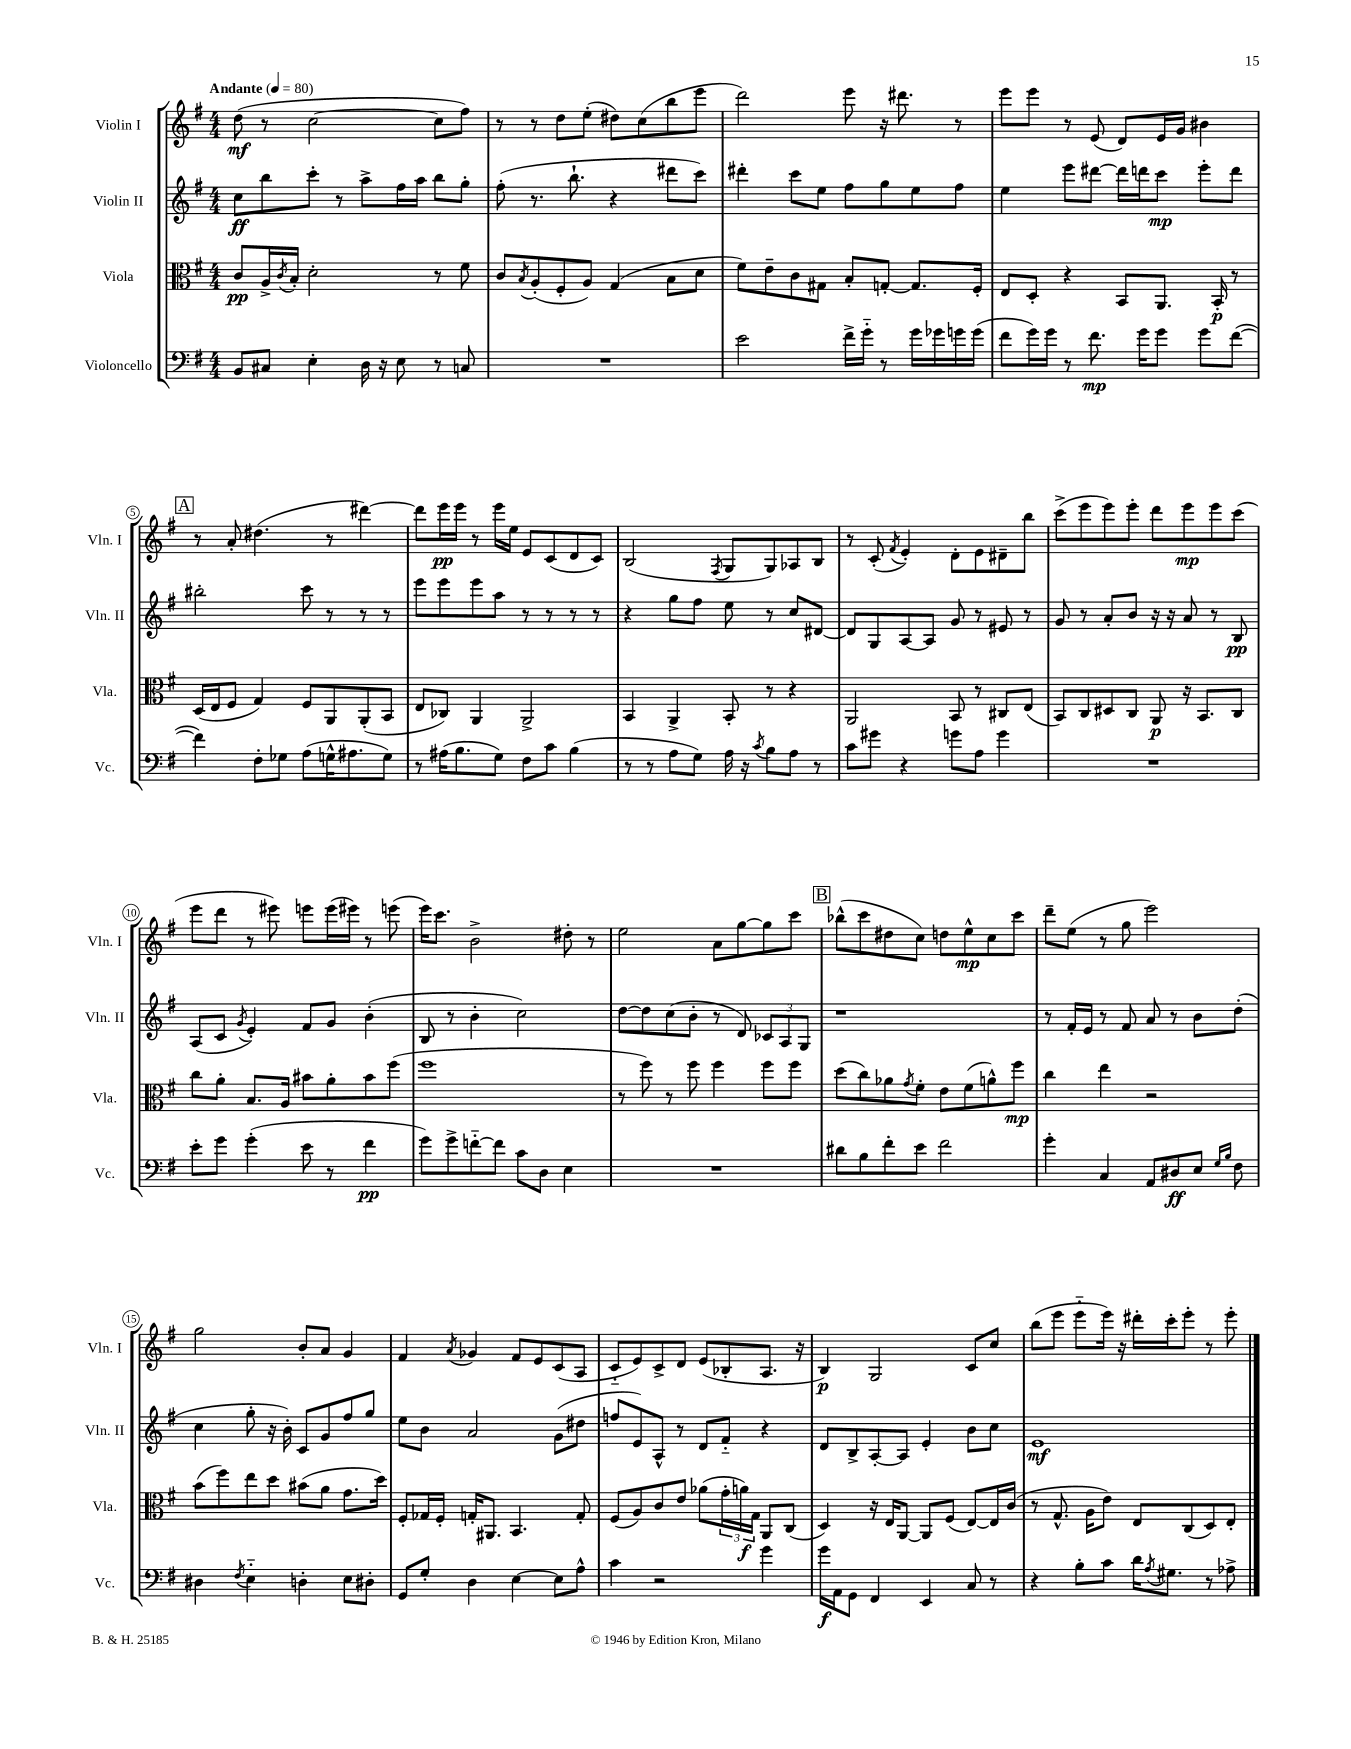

**kern	**kern	**kern	**kern
*staff4	*staff3	*staff2	*staff1
*clefF4	*clefC3	*clefG2	*clefG2
*k[f#]	*k[f#]	*k[f#]	*k[f#]
*M4/4	*M4/4	*M4/4	*M4/4
*MM80	*MM80	*MM80	*MM80
8BB	8c	8cc	(8dd
8C#	16A^	8bb	8r
.	8qc	.	.
.	16B'	.	.
4E'	2d'	8ccc'	[2cc
.	.	8r	.
16D	.	8aa^	.
16r	.	.	.
8E	.	16ff#	.
.	.	16aa	.
8r	8r	8bb	8cc]
8C	8f#	8gg'	8ff#)
=	=	=	=
1r	8c	(8ff#'	8r
.	8qB	.	.
.	(8A'	8.r	8r
.	8F#'	.	8dd
.	.	8.bb`	.
.	8A)	.	(8ee'
.	(4G	4r	8dd#)
.	.	.	(8cc
.	8B	8ddd#	8bb
.	8d	8ccc)	8eee
=	=	=	=
2e	8f#)	4ddd#'	2ddd)
.	8e~	.	.
.	8c	8ccc	.
.	8G#	8ee	.
16f#^	8B'	8ff#	8eee
16g'~	.	.	.
8r	[8G'	8gg	16r
.	.	.	8.ddd#
16g	8.G]	8ee	.
16g-	.	.	.
16g	.	8ff#	8r
(16g	16F#'	.	.
=	=	=	=
8f#	8E	4ee	8eee
16g)	8D'	.	8eee
16g	.	.	.
8r	4r	8eee	8r
8.f#	.	[8ddd#	(8e
.	8BB	16ddd#]	8d)
16g	.	16ddd	.
8g	8.AA	8ccc	16e
.	.	.	16g
8g	.	8eee'	4b#
.	16BB'	.	.
([8f#	8r	8ddd	.
=	=	=	=
4f#])	(16D	2bb#'	8r
.	16E	.	.
.	8F#	.	8a'
8F#'	4G)	.	(4.dd#
8G-	.	.	.
(8A	8F#	8ccc	.
16G^^	8AA	8r	8r
8.A#	.	.	.
.	(8AA'	8r	[4ddd#)
8G)	8BB	8r	.
=	=	=	=
8r	8E	8eee	8ddd#]
(16A#	8C-)	8eee	16eee
8.B	.	.	16eee
.	4AA	8eee	8r
8G)	.	8aa	16eee
.	.	.	16ee
8F#	2AA^	8r	8e
8c	.	8r	(8c
(4B	.	8r	8d
.	.	8r	8c)
=	=	=	=
8r	4BB	4r	(2B
8r	.	.	.
8A	4AA^	8gg	.
8G)	.	8ff#	.
.	.	.	8qF#
16A	8BB'	8ee	8G
16r	.	.	.
8qc	.	.	.
8B	8r	8r	8G)
8A	4r	8cc	8A-
8r	.	[8d#	8B
=	=	=	=
8c	2AA	8d#]	8r
8g#	.	8G	(8c'
.	.	.	8qf#
4r	.	[8A	4e')
.	.	8A]	.
8g	8BB	8g	8d'
8A	8r	8r	8e
4g	8C#	8e#	8d#~
.	(8E	8r	8bb
=	=	=	=
1r	8BB)	8g	(8ccc^
.	8C	8r	8eee
.	8D#	8a'	8eee)
.	8C	8b	8eee'
.	8AA	16r	8ddd
.	.	16r	.
.	16r	8a	8eee
.	8.BB	.	.
.	.	8r	8eee
.	8C	8B	(8ccc
=	=	=	=
8e'	8cc	(8A	8eee
8g	8a'	8c	8ddd
.	.	8qg	.
(4g'	8.B	4e')	8r
.	.	.	8eee#)
.	16A	.	.
8e	8b#	8f#	8eee
8r	8a'	8g	(16eee
.	.	.	16eee#)
4f#	8b#	(4b'	8r
.	(8ff#	.	(8eee
=	=	=	=
8g)	1ff#	8B	16eee)
.	.	.	8.ccc
8g^	.	8r	.
[8f'~	.	4b'	2b^
8f]	.	.	.
8c	.	2cc)	.
8D	.	.	.
4E	.	.	8dd#'
.	.	.	8r
=	=	=	=
1r	8r	[8dd	2ee
.	8ff#)	8dd]	.
.	8r	(8cc	.
.	8ff#	8b'	.
.	4ff#	8r	8a
.	.	8d)	[8gg
.	8ff#	12c-	8gg]
.	.	12A	.
.	8ff#	.	8ccc
.	.	12G	.
=	=	=	=
8d#	(8dd	1r	(8bb-^^
8B	8cc)	.	8ccc
8f#'	8a-	.	8dd#
.	8qg	.	.
8e	8f#'	.	8cc)
2f#	8e	.	8dd
.	(8f#	.	8ee^^
.	8a^^)	.	8cc
.	8ff#	.	8ccc
=	=	=	=
4g'	4cc	8r	8ddd~
.	.	16f#'	(8ee
.	.	16e	.
4C	4ee	8r	8r
.	.	8f#	8gg
8AA	2r	8a	2eee)
8D#	.	8r	.
8E	.	8b	.
16qqG	.	.	.
16qqB	.	.	.
8F#	.	(8dd'	.
=	=	=	=
4D#	(8b	4cc	2gg
.	8ff#)	.	.
8qF#	.	.	.
4E'~	8ee	8gg'	.
.	8dd	16r	.
.	.	16b')	.
4D'	(8b#	8c	8b'
.	8a	8g	8a
8E	8.g	8ff#	4g
8D#'	.	8gg	.
.	16dd)	.	.
=	=	=	=
8GG	8F#'	8ee	4f#
8G'	16G-	8b	.
.	16F#'	.	.
.	.	.	8qa
4D	16G'	2a	4g-
.	8.AA#	.	.
[4E	4.BB	.	8f#
.	.	.	8e
8E]	.	(8g	(8c
8A^^	8G'	8dd#	8A
=	=	=	=
4c	(8F#	8ff	8c'~
.	8A)	8e)	8e)
2r	8c	8A^^	8c^
.	8e	8r	8d
.	(8a-	8d	(8e
.	24g'	8f#'~	8B-'
.	24a)	.	.
.	24G	.	.
4g	8AA	4r	8.A
.	(8C	.	.
.	.	.	16r
=	=	=	=
16g	4D)	8d	4B)
16AA	.	.	.
8GG	.	8B^	.
4FF#	16r	[8A'	2G
.	16E	.	.
.	[8AA	8A]	.
4EE	8AA]	4e'	.
.	(8F#	.	.
8C	[8E)	8b	8c
8r	16E]	8cc	8cc
.	(16c	.	.
=	=	=	=
4r	8r	1e	(8bb
.	8.G^^	.	8eee
8B'	.	.	8eee'~
.	16A	.	.
8c	8e)	.	16eee)
.	.	.	16r
16d	8E	.	16ddd#'
8qA	.	.	.
8.G#	.	.	16ccc'
.	(8C	.	8eee'
8r	8D)	.	8r
8A-^	8E'	.	8eee'
==	==	==	==
*-	*-	*-	*-
